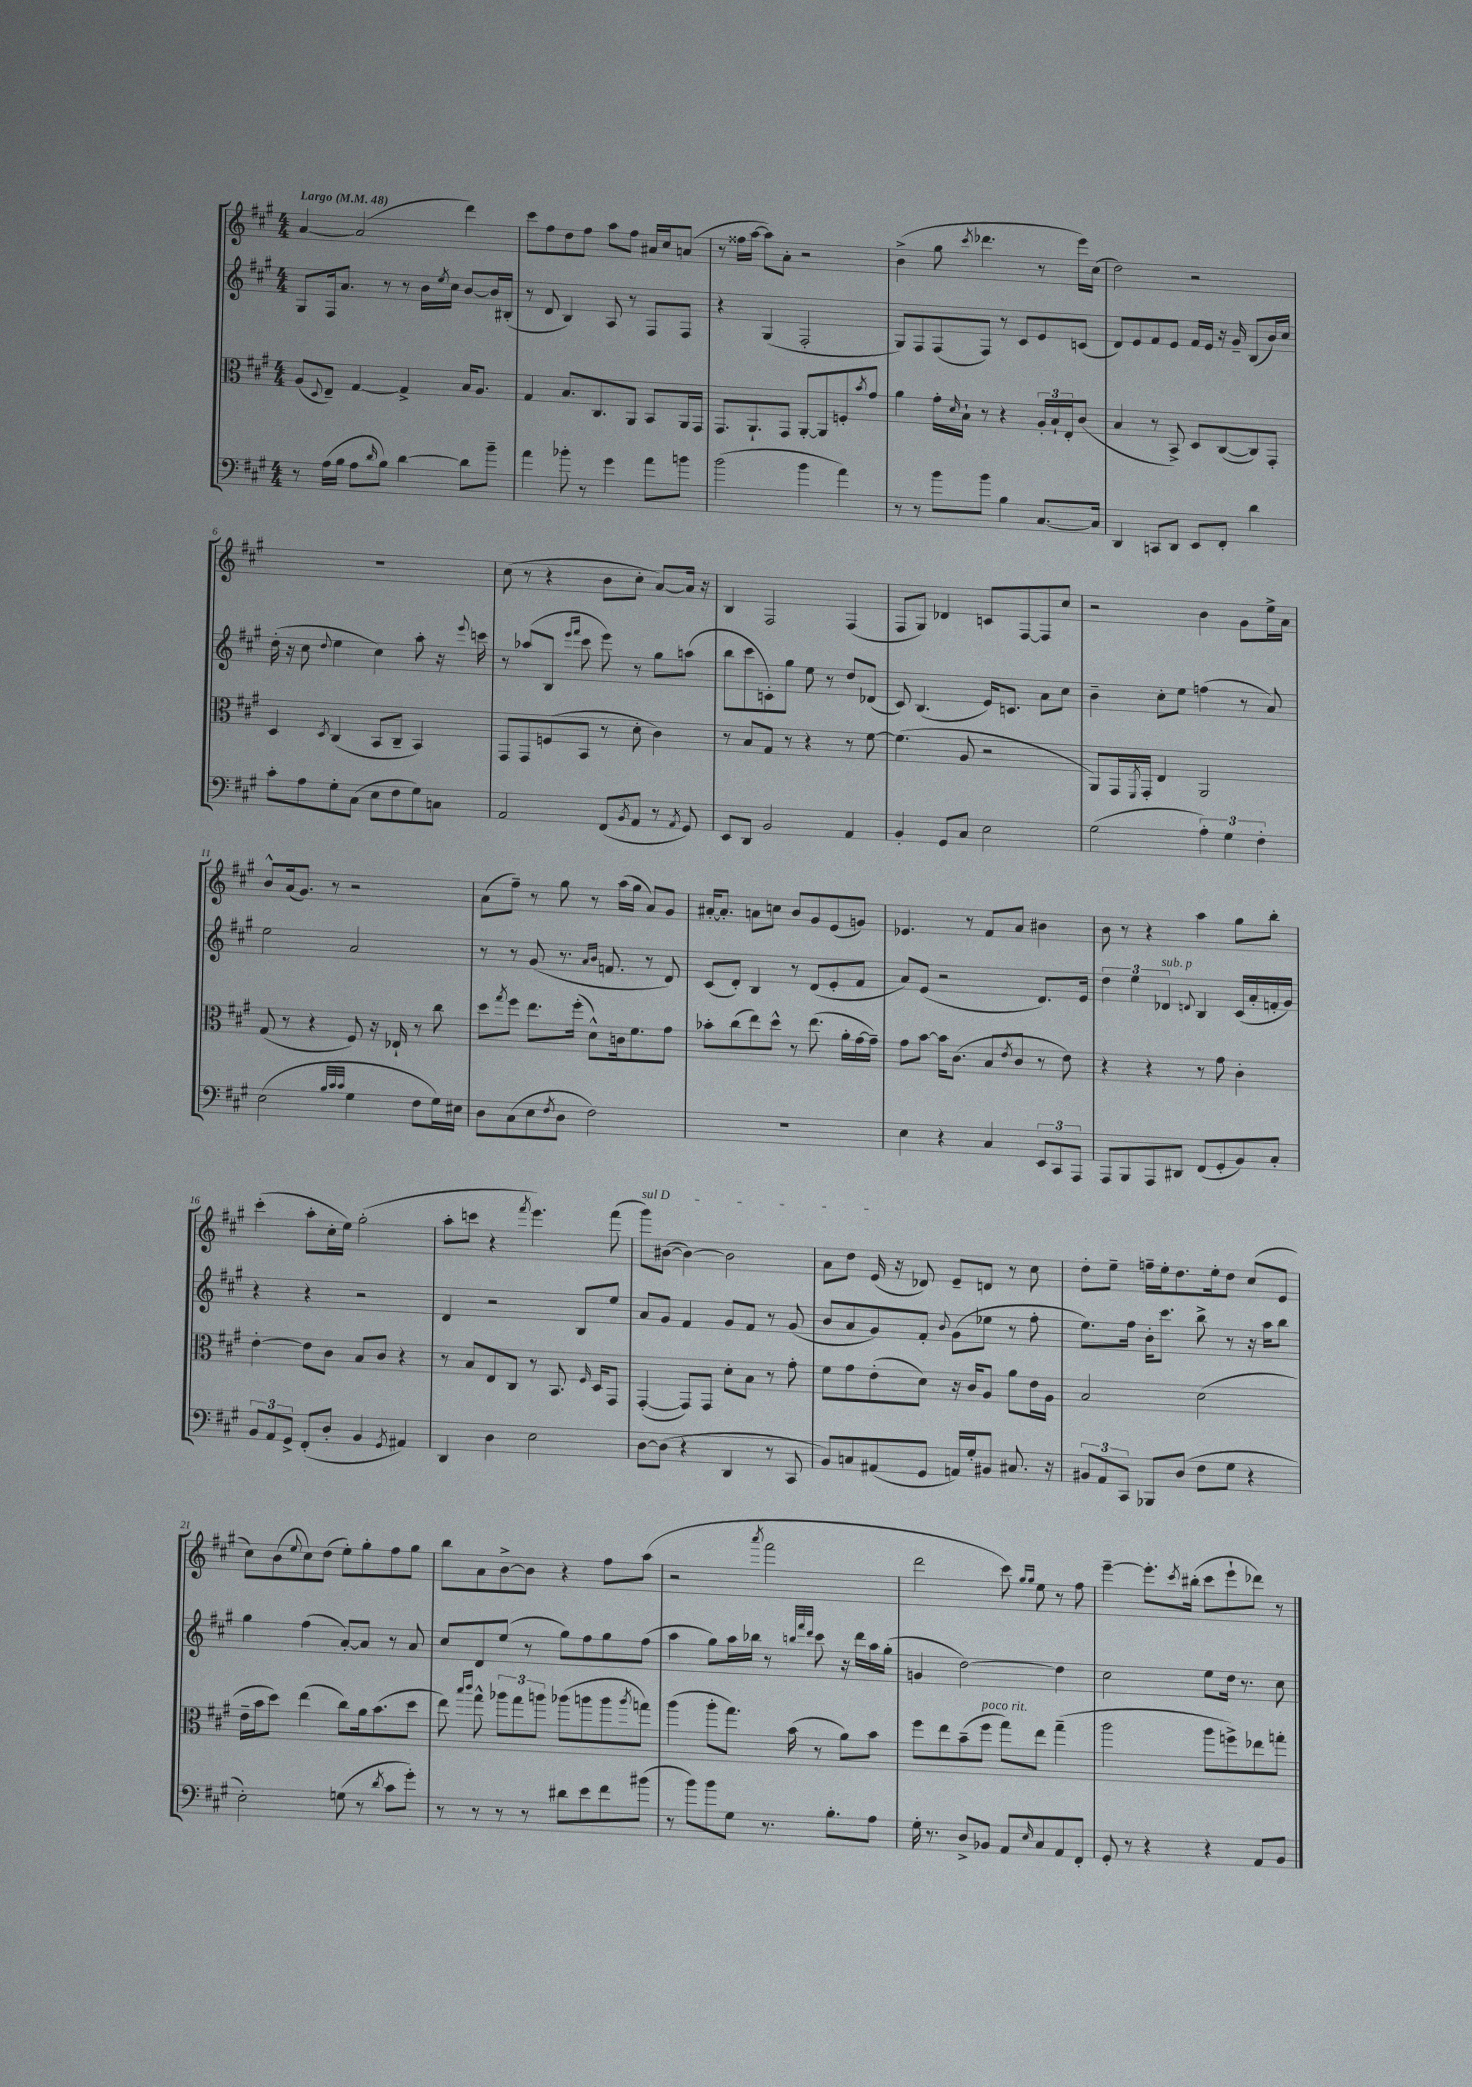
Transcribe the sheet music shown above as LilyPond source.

<<
\new StaffGroup <<
\new Staff = "s0" {
    \clef treble \key a \major \numericTimeSignature \time 4/4 \tempo "Largo" 4 = 48
    a'4~ a'2( d'''4) |
    cis'''8 fis''8 d''8 fis''8 a''8 fis''8 ais'16 cis''16 a'8( |
    r8 fisis''16 a''16~ a''8) a'8-. r2 |
    b'4->( gis''8 \acciaccatura { cis'''8 } des'''4. r8 e'''16) cis''16( |
    d''2) r2 |
    R1 |
    cis''8( r8 r4 b'8 cis''8-. a'8~) a'16 r16 |
    b4 fis2 fis4( |
    fis8 gis8) des'4 c'8 fis8~ fis8 cis''8 |
    r2 b'4 gis'8 e''16-> a'16 |
    b'8-^ a'16( gis'8.) r8 r2 |
    a'8( fis''8--) r8 gis''8 r8 a''16( gis''16 a'8) gis'8 |
    ais'16~-. ais'8.-. a'8 c''8 b'8 gis'8 e'8( g'8) |
    ees'4. r8 fis'8 a'8 bis'4 |
    b'8 r8 r4 a''4 gis''8 b''8-. |
    cis'''4-.( a''8-. cis''16-. e''16) gis''2-.( |
    a''8-. c'''8 r4 \acciaccatura { fis'''8 } e'''4.) fis'''8( |
    \once \override TextSpanner.bound-details.left.text = \markup { \italic "sul D" } gis'''8\startTextSpan) bis'8~( bis'4~) bis'2 |
    a'8 d''8 e'16\stopTextSpan( r16 des'8) e'8-- d'8 r8 cis''8 |
    d''8-. e''8-- f''16-- e''16-. d''8. e''16-. d''8 cis''8( e'8 |
    cis''8) b'8( \appoggiatura { e''8 } cis''8) d''8( e''8-.) gis''8-. fis''8 gis''8 |
    b''8 a'8 b'8~-> b'8 r4 fis''8 a''8( |
    r2 \acciaccatura { a'''8 } fis'''2 |
    d'''2 cis'''8) \grace { gis''16 gis''16 } e''8 r8 fis''8 |
    e'''4~-- e'''8.-. \acciaccatura { cis'''8 } bis''16-.( cis'''8 e'''8-! des'''8) r8 \bar "|." |
}
\new Staff = "s1" {
    \clef treble \key a \major \numericTimeSignature \time 4/4
    gis8 fis16 a'8. r8 r8 b'16 \acciaccatura { e''8 } cis''16 b'8~ b'16 bis16-.( |
    r8 d'8 b4) a8 r8 fis8 fis8 |
    r4 gis4( fis2-. |
    gis8) fis8 fis8( fis8) r8 cis'8 e'8 c'8( |
    d'8) e'8 fis'8 e'8 fis'16 e'16 r16 gis'16-- b8( b'16) cis''16 |
    d''16-.( r16 cis''8 \appoggiatura { d''8 } e''4 cis''4) a''8-. r16 \appoggiatura { e'''8 } c'''16 |
    r8 aes''8( b8 \grace { e'''16 fis'''16 } cis'''8 e'''8) r8 gis''8 a''8( |
    b''8 cis'''8 c'8-.) gis''8 e''8 r8 d''8 des'8( |
    cis'8) b4.( e'16) c'8. a'8 cis''8 |
    b'4-- cis''8-. e''8 f''4( r8 a'8) |
    e''2 a'2 |
    r8 r8 gis'8( r8. \grace { a'16 b'16 } f'8. r8 d'8) |
    cis'8( d'8-.) b4 r8 d'8( e'8-. fis'8 |
    a'8) e'8( r2 d'8.) e'16 |
    \tuplet 3/2 { d''4 e''4 des'4^\markup { \italic "sub. p" } } \appoggiatura { d'8 } b4 cis'16( a'16-. f'16-. gis'16) |
    r4 r4 r2 |
    d'4 r2 b8 e''8 |
    a'8 gis'8 fis'4 gis'8 fis'8 r8 gis'8( |
    b'8 a'8 gis'8) fis'8-. \appoggiatura { b'8 } gis'8( ees''8 r8 fis''8-. |
    e''8.) fis''16 b'16-. cis'''8. b''8-> r8 r16 a''16 b''8 |
    gis''4 fis''4( a'8~-.) a'8 r8 a'8 |
    cis''8 d'8 e''8( r8 gis''8) fis''8 gis''8 fis''8( |
    a''4 gis''8) a''16 bes''16 r8 \grace { b''32 fis'''32 d'''32 } cis'''8 r16 d'''16 a''16 gis''16-.( |
    g'4 d''2~) d''4 |
    cis''2 e''8 d''16 r8. cis''8 \bar "|." |
}
\new Staff = "s2" {
    \clef alto \key a \major \numericTimeSignature \time 4/4
    a8( \appoggiatura { d8 } e8--) gis4~ gis4-> b16 a8. |
    gis4 b8. cis8. a,8 b,8 a,16 gis,16 |
    gis,8. a,8.-! gis,8 a,8~-. a,8 f8-. \acciaccatura { b'8 } gis'8 |
    a'4 gis'16-. \grace { d'16 } b16-! r8 r4 \tuplet 3/2 { a16-. b16-! e16-. } cis'8( |
    b4 r8 b,8->) d8 cis8~( cis8) gis,8-. |
    d4 \acciaccatura { d8 } cis4( b,8 cis8-- b,4) |
    gis,8 gis,8 f8( b,8 r8 d'8-. cis'4) |
    r8 b8 gis8 r8 r4 r8 fis'8~ |
    fis'4.( a8 r2 |
    a,8) gis,16 \acciaccatura { fis,8 } gis,16-. e4 a,2 |
    gis8( r8 r4 fis8) r16 ees16-! r8 cis''8 |
    d''8 \acciaccatura { gis''8 } fis''8 e''8. fis''16-.( d'8-^) c'16 fis'8. gis'8 |
    bes'8-. cis''8( e''8) d''8-^ r8 e''8.( a'16-. gis'16~ gis'16--) |
    gis'8 b'8~ b'16 cis'8.( b8 \acciaccatura { e'8 } cis'8 r8 e'8) |
    r4 r4 r8 gis'8 cis'4-. |
    e'4~-. e'8 cis'8 b8 cis'8 r4 |
    r8 b8 e8 cis8 r8 b,8. \grace { fis16 } d16 gis,8 |
    gis,4~-.( gis,8) gis,8 d'8-. b8 r8 gis'8-. |
    fis'8 gis'8 e'8-.( d'8) r16 cis'16 a8 a'8 e'16 a16 |
    b2 d'2( |
    e'16-- b'16 d''8) e''4( cis''8) a'16 b'8.( d''8 |
    e''8) \grace { b''16 cis'''16 } gis''8-^ \tuplet 3/2 { aes''8 gis''8 a''8 } aes''8( a''8 a''8 \acciaccatura { a''8 } g''8) |
    a''4( a''8-. gis''8.) b'16( r8 a'8) b'8 |
    fis''8 e''8 b'8--( fis''8^\markup { \italic "poco rit." } gis''8) e''8 gis''4--( |
    a''2 a''8 f''8->) ees''8 g''8-. \bar "|." |
}
\new Staff = "s3" {
    \clef bass \key a \major \numericTimeSignature \time 4/4
    r8 a16( b16 a8 \grace { d'16 } b8) d'4~ d'8 b'8-- |
    a'4 bes'8-. r8 gis'4 a'8 b'8 |
    b'2( b'4 a'4) |
    r8 r8 b'8 b'8 b4 cis8.~ cis16 |
    d,4 c,8 d,8 e,8 fis,8-. d'4 |
    cis'8-. a8 gis8-. cis8( e8 fis8 gis8) c8 |
    a,2 fis,8( \acciaccatura { b,8 } a,8 r8 \acciaccatura { a,8 } gis,8) |
    e,8 d,8 b,2 a,4 |
    b,4-. gis,8 cis8 e2 |
    gis2( \tuplet 3/2 { a4-.) gis4 fis4-. } |
    e2( \grace { b32 cis'32 cis'32 } gis4 fis8 gis16) eis16 |
    d8 cis8( e8 \acciaccatura { fis8 } d8 fis2) |
    R1 |
    e4 r4 cis4 \tuplet 3/2 { e,8 cis,8 a,,8 } |
    a,,8 b,,8 a,,8 dis,8 fis,8( gis,8-. b,8) cis8-. |
    \tuplet 3/2 { b,8 a,8 gis,8-> } fis,8-.( d8-. b,4 \acciaccatura { gis,8 } ais,4) |
    d,4 d4 e2 |
    d8~ d8( r4 d,4 r8 cis,8 |
    b,8) c8 ais,8( gis,8 a,16) gis16-. bis,8 cis8. r16 |
    \tuplet 3/2 { bis,8 a,8 cis,8 } bes,,8 d8( fis8 gis8 r4 |
    e2-.) g8( r8 \acciaccatura { d'8 } cis'8 gis'8-.) |
    r8 r8 r8 r8 dis'8 e'8 fis'8 bis'8( |
    r8 b'8) b'8 gis8 r8. b8.-. a8 |
    gis16-. r8. d8-> bes,8 a,8 \grace { e16 } cis8 a,8 fis,8-. |
    gis,8-. r8 r4 r4 a,8 b,8 \bar "|." |
}
>>
>>
